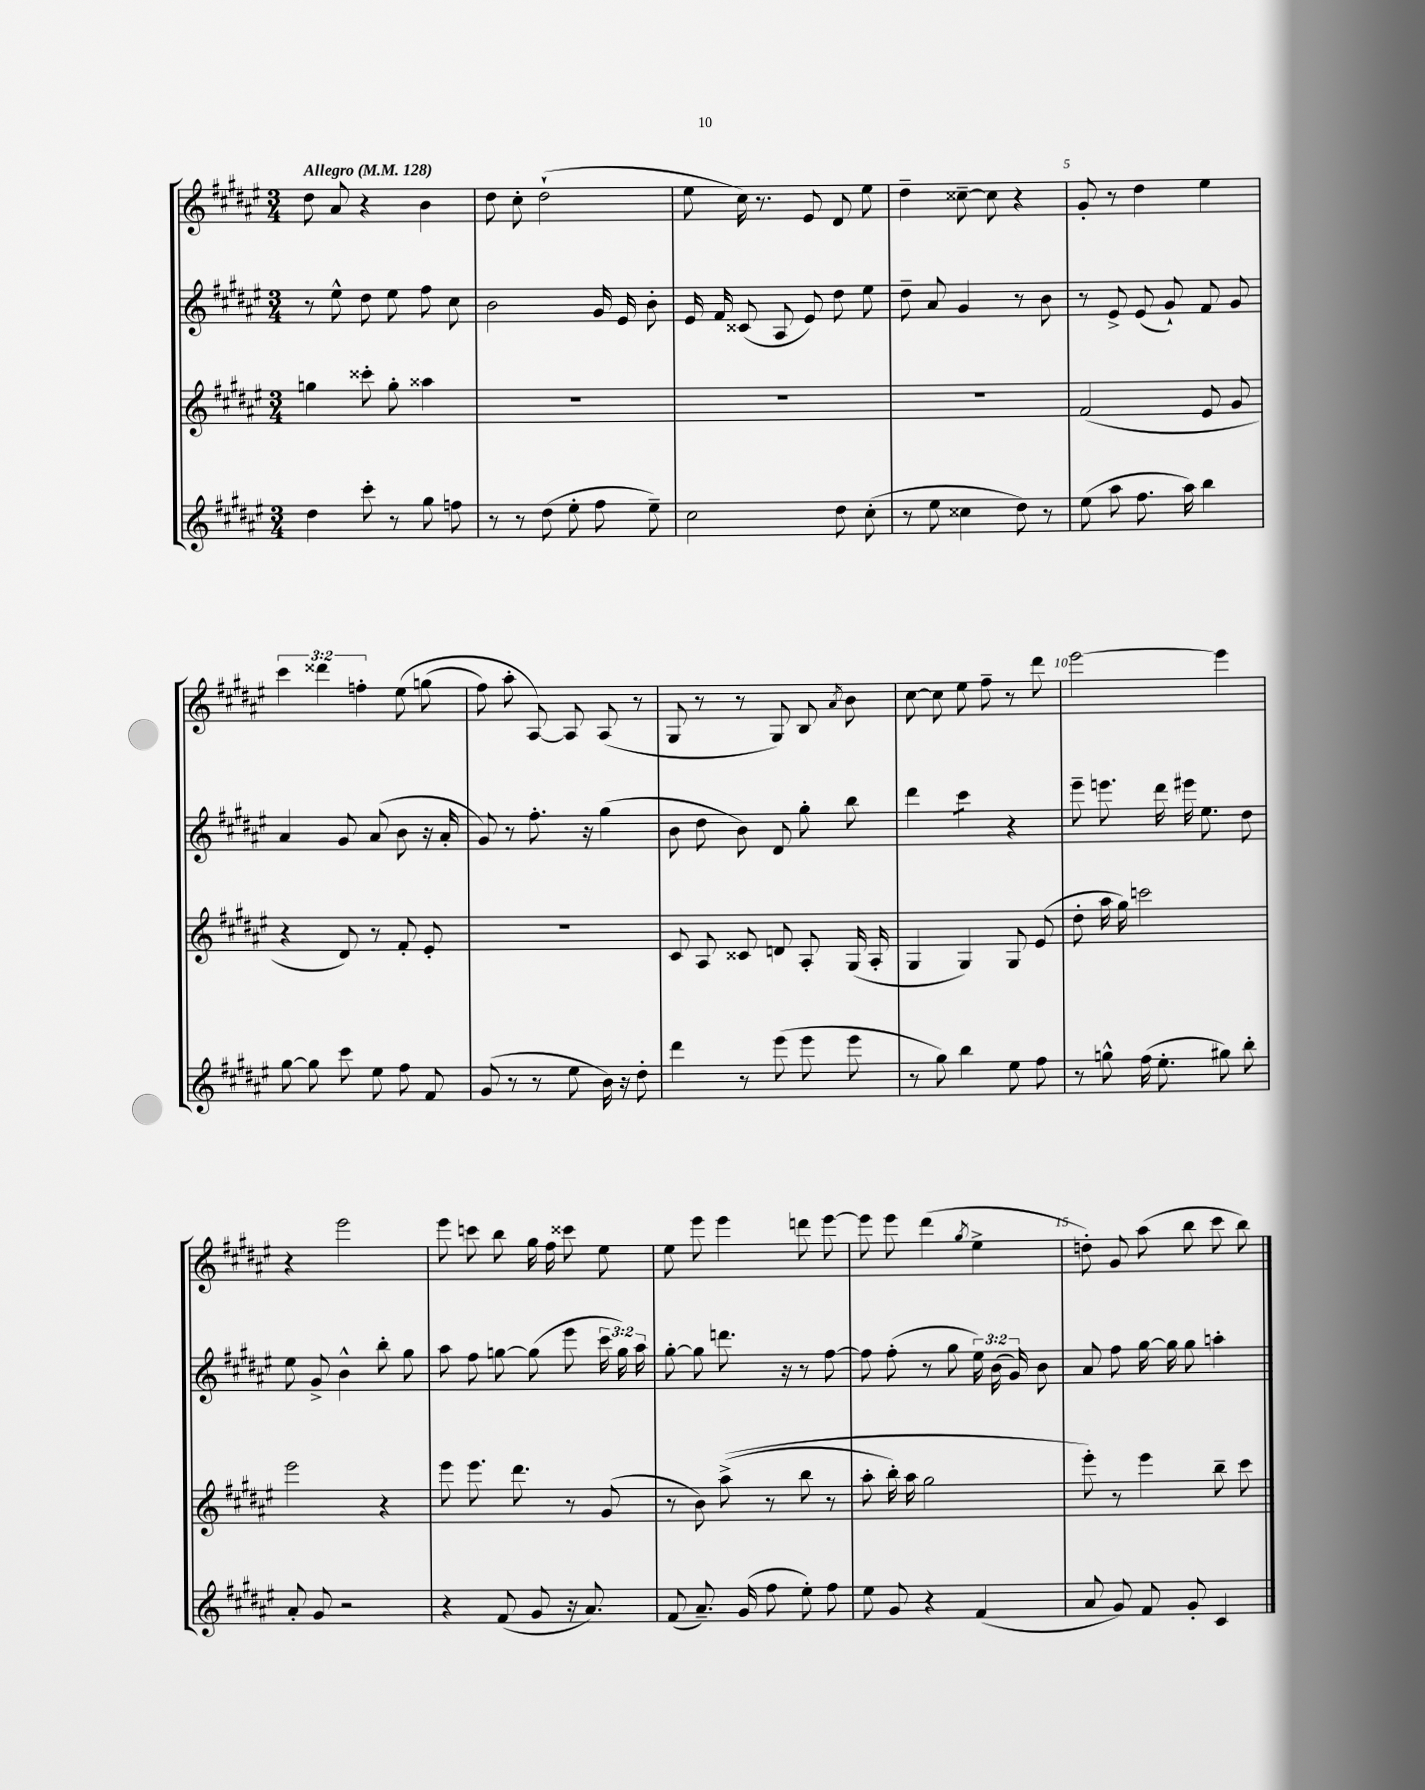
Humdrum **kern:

**kern	**kern	**kern	**kern
*part4	*part3	*part2	*part1
*staff4	*staff3	*staff2	*staff1
*clefG2	*clefG2	*clefG2	*clefG2
*k[f#c#g#d#a#e#]	*k[f#c#g#d#a#e#]	*k[f#c#g#d#a#e#]	*k[f#c#g#d#a#e#]
*M3/4	*M3/4	*M3/4	*M3/4
*MM128	*MM128	*MM128	*MM128
=1	=1	=1	=1
!	!	!	!LO:TX:a:B:t=Allegro
4dd#\	4ggn\	8r	8dd#\
.	.	8ee#^^\	8a#/
8ccc#'\	8ccc##X'\	8dd#\	4r
8r	8gg'\	8ee#\	.
8gg#\	4aa##X\	8ff#\	4b\
8ffn\	.	8cc#\	.
=2	=2	=2	=2
8r	2.r	2b\	8dd#\
8r	.	.	8cc#'\
(8dd#\	.	.	(2dd#`\
8ee#'\	.	.	.
8ff#\	.	16g#/	.
.	.	16e#/	.
8ee#~\)	.	8b'\	.
=3	=3	=3	=3
2cc#\	2.r	16e#/	8ee#\
.	.	16f#/	.
.	.	(8c##X/	16cc#\)
.	.	.	8.r
.	.	8A#/	.
.	.	8e#/)	8e#/
8dd#\	.	8dd#\	8d#/
(8cc#'\	.	8ee#\	8ee#\
=4	=4	=4	=4
8r	2.r	8dd#~\	4dd#~\
8ee#\	.	8a#/	.
4cc##X\	.	4g#/	[8cc##X~\
.	.	.	8cc##\]
8dd#\)	.	8r	4r
8r	.	8b\	.
=5	=5	=5	=5
(8ee#\	(2f#/	8r	8g#'/
8aa#\	.	8e#^/	8r
8.ff#\	.	(8e#/	4dd#\
.	.	8g#`/)	.
16aa#\)	.	.	.
4bb\	8e#/	8f#/	4ee#\
.	8g#/	8g#/	.
!!LO:LB:g=z
=6	=6	=6	=6
[8gg#\	4r	4a#/	6ccc#\
8gg#\]	.	.	.
.	.	.	6ddd##X\
8ccc#\	8d#/)	8g#/	.
.	.	.	6ffn'\
8ee#\	8r	(8a#/	.
8ff#\	8f#'/	8b\	(8ee#\
8f#/	8e#'/	16r	(8ggn\
.	.	16a#'/	.
=7	=7	=7	=7
(8g#/	2.r	8g#/)	8ff#\)
8r	.	8r	8aa#'\
8r	.	8.ff#'\	[8A#/)
8ee#\	.	.	8A#/]
.	.	16r	.
16b\)	.	(4gg#\	(8A#/
16r	.	.	.
8dd#'\	.	.	8r
=8	=8	=8	=8
4ddd#\	8c#/	8b\	8G#/
.	8A#/	8dd#\	8r
8r	8c##X/	8b\)	8r
(8eee#\	8dn/	8d#/	8G#/)
8eee#\	8A#'/	8gg#'\	8B/
.	.	.	8qa#/
8eee#\	(16G#/	8bb\	8b\
.	16A#'/	.	.
=9	=9	=9	=9
8r	4G#/	4ddd#\	[8cc#\
8gg#\)	.	.	8cc#\]
*	*	*tremolo	*
4bb\	4G#/)	8ccc#\L	8ee#\
.	.	8ccc#\J	8ff#~\
*	*	*Xtremolo	*
8ee#\	8G#/	4r	8r
8ff#\	(8e#/	.	8ddd#\
=10	=10	=10	=10
8r	8dd#'\	8eee#~\	[2eee#\
8ggn^^\	16aa#\	8.eeen\	.
.	16gg#\)	.	.
(16ff#\	2cccn\	.	.
8.ee#'\	.	16ddd#\	.
.	.	16eee#X\	.
.	.	8.ee#\	.
8gg#X\)	.	.	4eee#\]
8bb'\	.	8dd#\	.
!!LO:LB:g=z
=11	=11	=11	=11
8a#'/	2eee#\	8ee#\	4r
8g#/	.	8g#^/	.
2r	.	4b^^\	2eee#\
.	4r	8bb'\	.
.	.	8gg#\	.
=12	=12	=12	=12
4r	8eee#\	8aa#\	8eee#\
.	8.eee#\	8ff#\	8cccn\
(8f#/	.	[8ggn\	8bb\
.	8.ddd#\	.	.
8g#/	.	(8gg\]	16gg#\
.	.	.	16ff#\
16r	8r	8eee#\	8ccc##X\
8.a#/)	.	.	.
.	(8g#/	24ccc#\	8ee#\
.	.	24gg\)	.
.	.	24aa#\	.
=13	=13	=13	=13
(8f#/	8r	[8gg#'\	8ee#\
8.a#~/)	8b\)	8gg#\]	8eee#\
.	((8aa#^\	8.dddn\	4eee#\
(16g#/	.	.	.
8ff#\	8r	.	.
.	.	16r	.
8ee#'\)	8bb\	8r	8dddn\
8ff#\	8r	[8ff#\	[8eee#\
=14	=14	=14	=14
8ee#\	8aa#'\	8ff#\]	8eee#\]
8g#/	16bb'\)	(8ff#'\	8eee#\
.	16aa#\	.	.
4r	2gg#\	8r	(4ddd#\
.	.	8gg#\	.
.	.	.	8qgg#/
(4f#/	.	24ee#\)	4ee#^\
.	.	(24b\	.
.	.	24g#/)	.
.	.	8b\	.
=15	=15	=15	=15
8a#/	8eee#'\)	8a#/	8ddn'\)
8g#/)	8r	8ff#\	8g#/
8f#/	4eee#\	[16gg#\	(8aa#\
.	.	16gg#\]	.
8g#'/	.	8gg#\	8bb\
4c#/	8bb~\	4aan'\	8ccc#\
.	8ccc#\	.	8bb\)
==	==	==	==
*-	*-	*-	*-
